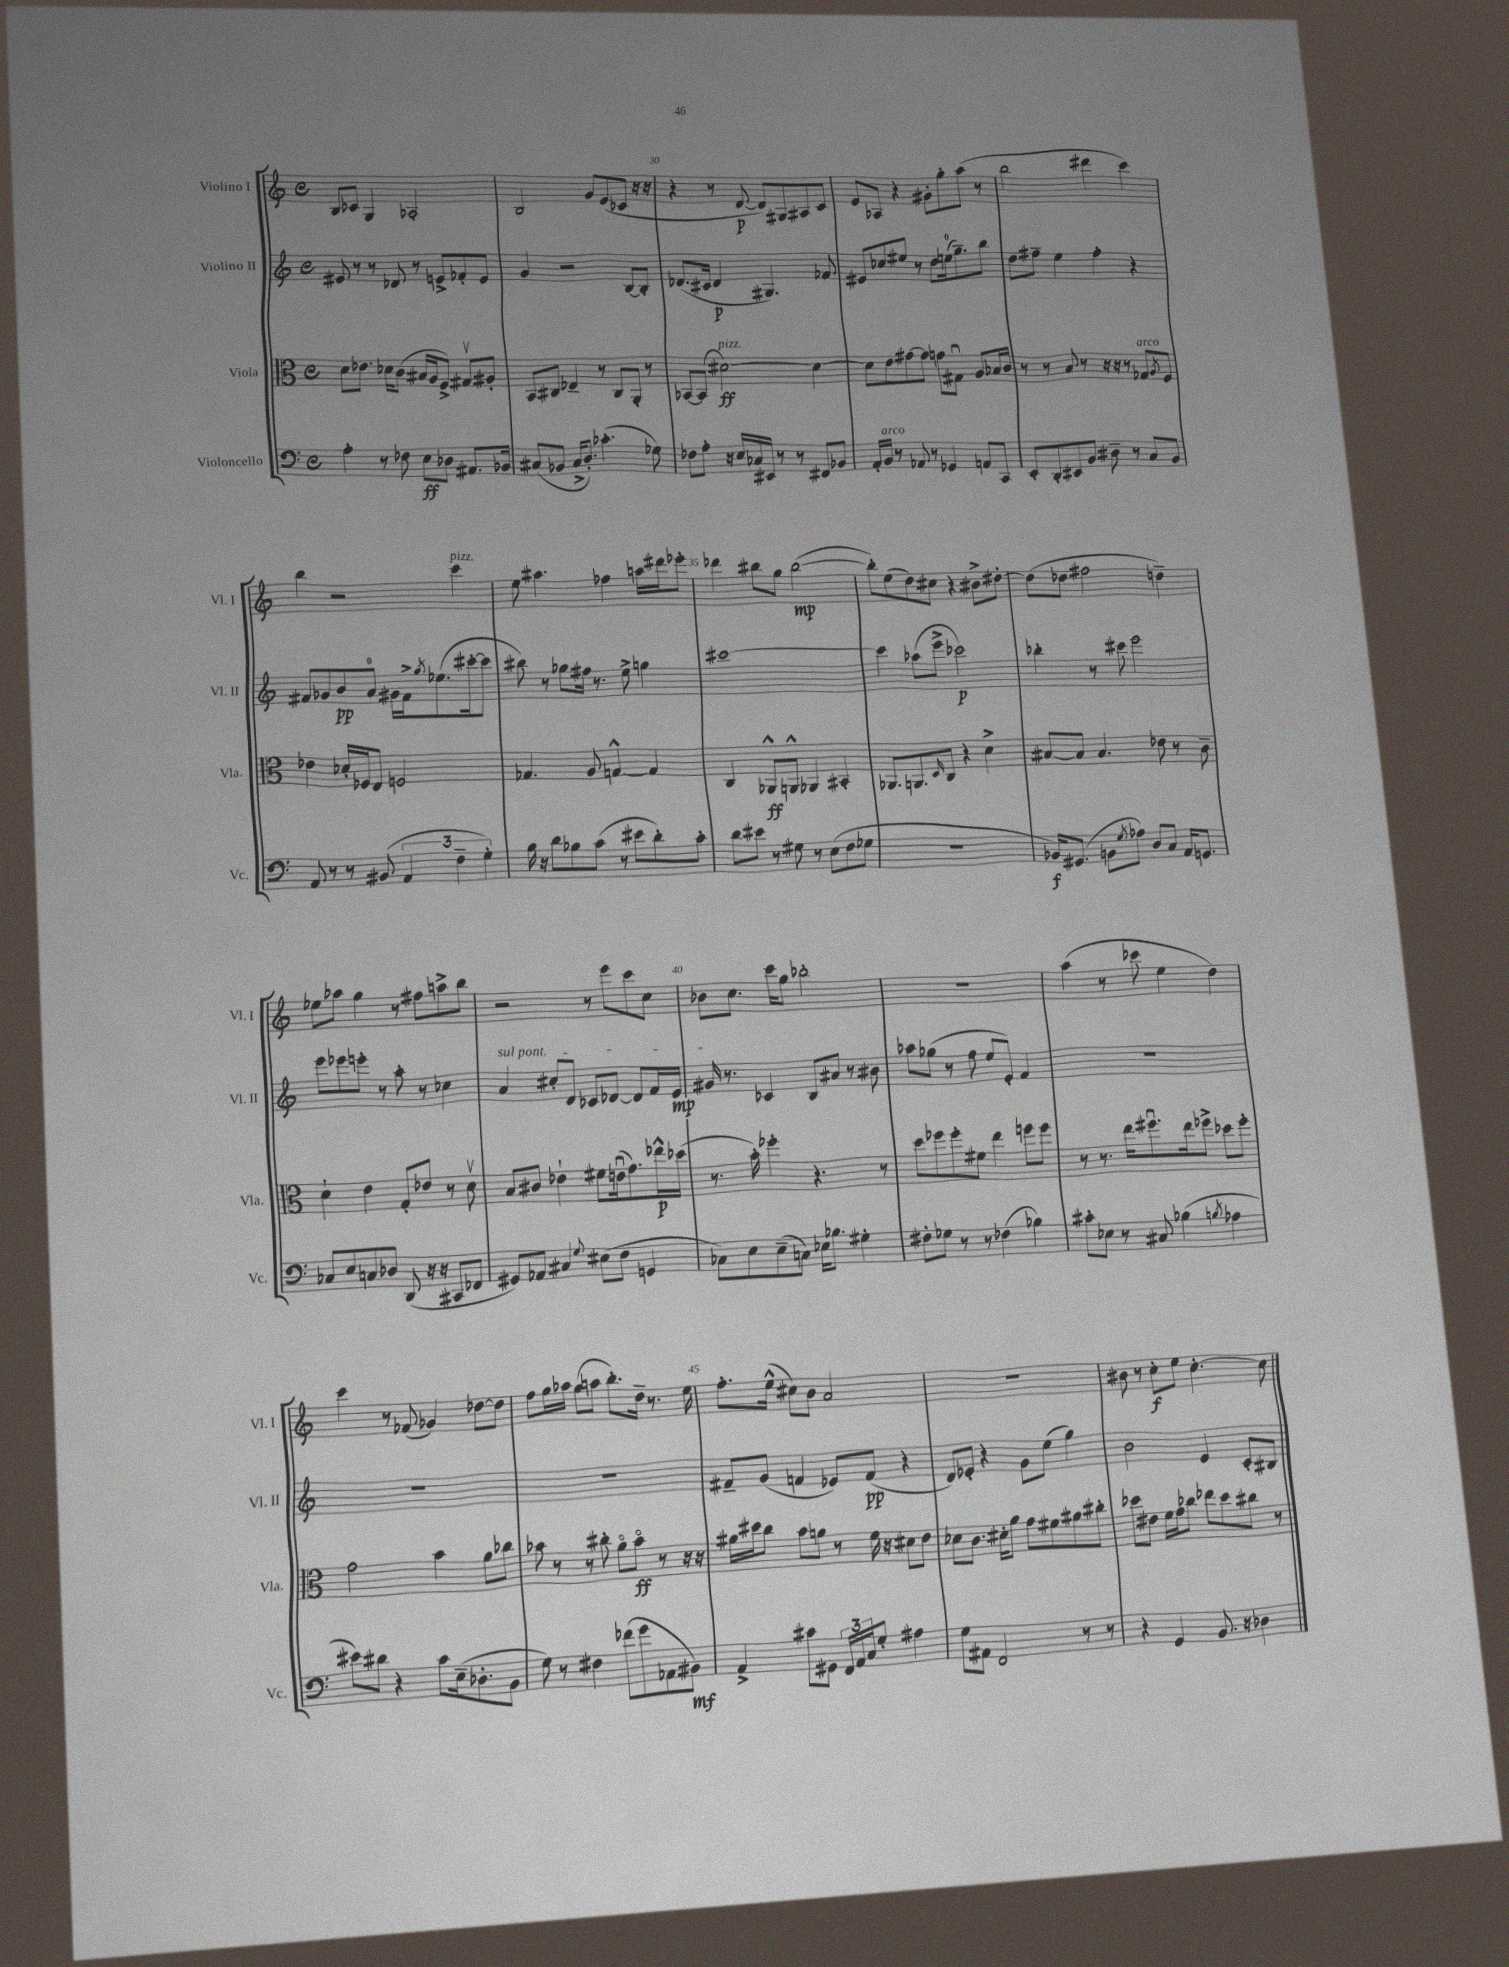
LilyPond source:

<<
\new StaffGroup <<
\new Staff = "s0" \with { instrumentName = "Violino I" shortInstrumentName = "Vl. I" } {
    \clef treble \key c \major \defaultTimeSignature \time 4/4
    b8 ces'8 g4 aes2-. |
    b2 g'8 e'8( ces'8 r16 r16 |
    r4 r8 d'8~\p d'8) gis8 ais8 c'8 |
    e'8 aes8 r4 gis'8-. g''8-. a''8( r8 |
    b''2 dis'''4 c'''4) |
    b''4 r2 c'''4^\markup { \italic "pizz." } |
    e''8 ais''4. fes''4 a''16 dis'''16 ees'''8-. |
    des'''4 bis''8 g''8 bis''2~\mp( |
    bis''8-.) e''8( d''8) cis''8 r4 bis'8-> dis''8~-. |
    dis''8( des''8 fis''2 d''4--) |
    ees''8 aes''8 g''4 r8 fis''8 a''8-> b''8 |
    r2 r8 e'''8 c'''8 c''8 |
    bes'8 c''8. c'''16 g''8 bes''2-. |
    R1 |
    a''4( r8 ces'''8 e''4 d''4) |
    c'''4 r8 fes'8( ges'4) des''8~ des''8 |
    f''8 g''16 aes''16 g''8( a''8 b''8.-.) d''16-- r8. e''16 |
    f''8.-. e''16-^( cis''8) b'8 a'2 |
    R1 |
    bis'8 r8 c''8-.\f e''8 c''4.~-. c''8 \bar "|." |
}
\new Staff = "s1" \with { instrumentName = "Violino II" shortInstrumentName = "Vl. II" } {
    \clef treble \key c \major \defaultTimeSignature \time 4/4
    eis'8 r8 r8 des'8 r8 e'8-> fes'8-. e'8 |
    g'4 r2 b8~ b8-. |
    des'8.( cis'16 des'4\p gis4.) fes'8 |
    eis'8 ces''8 eis''8 r8 d''8 e''16-0( g''8.--) b''8 |
    d''8 fis''8-- e''4 fis''4-. r4 |
    fis'8 ges'8 b'8\pp a'8-0 gis'16 fis'16-> \acciaccatura { g''8 } ees''8.( cis'''16~-. cis'''8 |
    bis''8) r8 ges''8 fis''16 r8. e''8-> g''4 |
    cis'''1~ |
    cis'''4 aes''8( e'''8-> ces'''2\p) |
    bes''4-. r8 cis'''8 e'''2 |
    e'''8 ees'''8 e'''8-. r8 a''8-. r8 ces''4 |
    \once \override TextSpanner.bound-details.left.text = \markup { \italic "sul pont." } a'4\startTextSpan cis''8-. d'8 ces'8 des'8~ des'8 f'16 e'16\mp |
    gis'16\stopTextSpan r8. ces'4 b8 ais'8 r8 bis'8 |
    aes''8 ges''8( r8 f''8 e''8 e'8-.) f'4 |
    R1 |
    R1 |
    R1 |
    fis'8-- g'8( f'4 ees'8) f'8\pp( r4 |
    d'8) ees'8-. r4 g'8 e''8( g''4) |
    b'2 e'4 c'8-. bis8 \bar "|." |
}
\new Staff = "s2" \with { instrumentName = "Viola" shortInstrumentName = "Vla." } {
    \clef alto \key c \major \defaultTimeSignature \time 4/4
    d'8 ees'8. des'16 c'8( bis16 a16 f8->) gis8\upbow ais8-. |
    b,8 cis8 ees4-- r8 cis8 a,8-. r8 |
    bes,8~ bes,8( dis'2~\ff^\markup { \italic "pizz." }) dis'4~ |
    dis'8 e'8 gis'8~ gis'8 g'8 gis8\downbow a8 bes16 c'16 |
    r8 r8 b8 r8 r16 r16 r8 ges8^\markup { \italic "arco" } \acciaccatura { a8 } f8 |
    ees'4 des'16-. fes16 e8 f2 |
    ges4. a8 g4~-^ g4 |
    c4 aes,8-^\ff a,8-^ aes,4 bis,4-. |
    aes,8. a,8. \grace { d16 } c8 r4 d'4-> |
    bis8~ bis8 bis4. ees'8 r8 c'8-- |
    d'4-! e'4 g8-. ees'8 r8 d'8\upbow |
    b8 cis'8 ees'4-! fis'8 e'16\downbow( g'8.) ees''16-^\p des''16( |
    r8. b'16-.) fes''4-. r4. r8 |
    d''8 fes''8 fes''8-. fis'8 e''4 f''8 f''8 |
    r8 r8. e''16 fis''8.\downbow e''16 fes''8-> des''8 fes''8-. |
    g'2 b'4 a'8 ces''8 |
    bes'8 r8 r8 cis''8-. a'8\flageolet bes'8\flageolet\ff r8 r16 r16 |
    ais'16 dis''16 c''8 b'8 a'8 r8 f'16 r16 dis'8 e'8 |
    des'8 c'8. dis'16-. a'8 g'8 fis'8 ais'8 cis''8-. |
    des''8 eis'8 f'16 g'16 ces''8 ees''8 des''8 cis''8 r8 \bar "|." |
}
\new Staff = "s3" \with { instrumentName = "Violoncello" shortInstrumentName = "Vc." } {
    \clef bass \key c \major \defaultTimeSignature \time 4/4
    a4-. r8 fes8 e8\ff des8 ais,8. bes,16 |
    cis8( bes,8 cis16-> d8.-.) ces'4.-.( ges8) |
    fes8 a8-. r16 e16 ces16 eis,16 r8 r8 fis,8 bes,8 |
    a,16-. b,16^\markup { \italic "arco" } r8 aes,8 r8 ges,4 a,8 c,8 |
    e,8-. d,8-. eis,8 b,8 dis8-- r8 c8 b,8 |
    a,8 r8 r8 bis,8( \tuplet 3/2 { a,4 f4-- g4-.) } |
    b16 r16 d'8 bes8 c'8( r8 eis'8 d'8-.) c'8-. |
    d'8 eis'8 r8 gis8 r8 e8( f8 ges8 |
    R1 |
    bes,16\f) gis,8.( b,8 \acciaccatura { g8 } aes8) d8 c8 a,16 g,8. |
    ces8 e8 c8 des8 d,8( r16 r16 cis,8 fes,8 |
    gis,8) aes,8 cis4 \appoggiatura { g8 } eis8( f8 g,4 |
    ces8) e8 e8--( c8) ees16 bes8. gis4-. |
    fis8-. ges8 r8 r8 fes4( bes4) |
    cis'8-. ees8 r8 cis8 bes4( \acciaccatura { b8 } aes4 |
    eis'8) dis'8 r4 c'8 e16--( des8.-. b,8 |
    g8) r8 fis4 fes'8( g'8 aes,8 bis,8\mf) |
    a,4-> cis'8 gis,8 \tuplet 3/2 { f,16 a,16 c16 } g8-. ais4 |
    g8 ais,8 f,2 r8 r8 |
    r4 g,4 b,8. r16 des4 \bar "|." |
}
>>
>>
\layout { \context { \Score currentBarNumber = #28 \override BarNumber.break-visibility = ##(#f #t #t) barNumberVisibility = #(every-nth-bar-number-visible 5) } }
